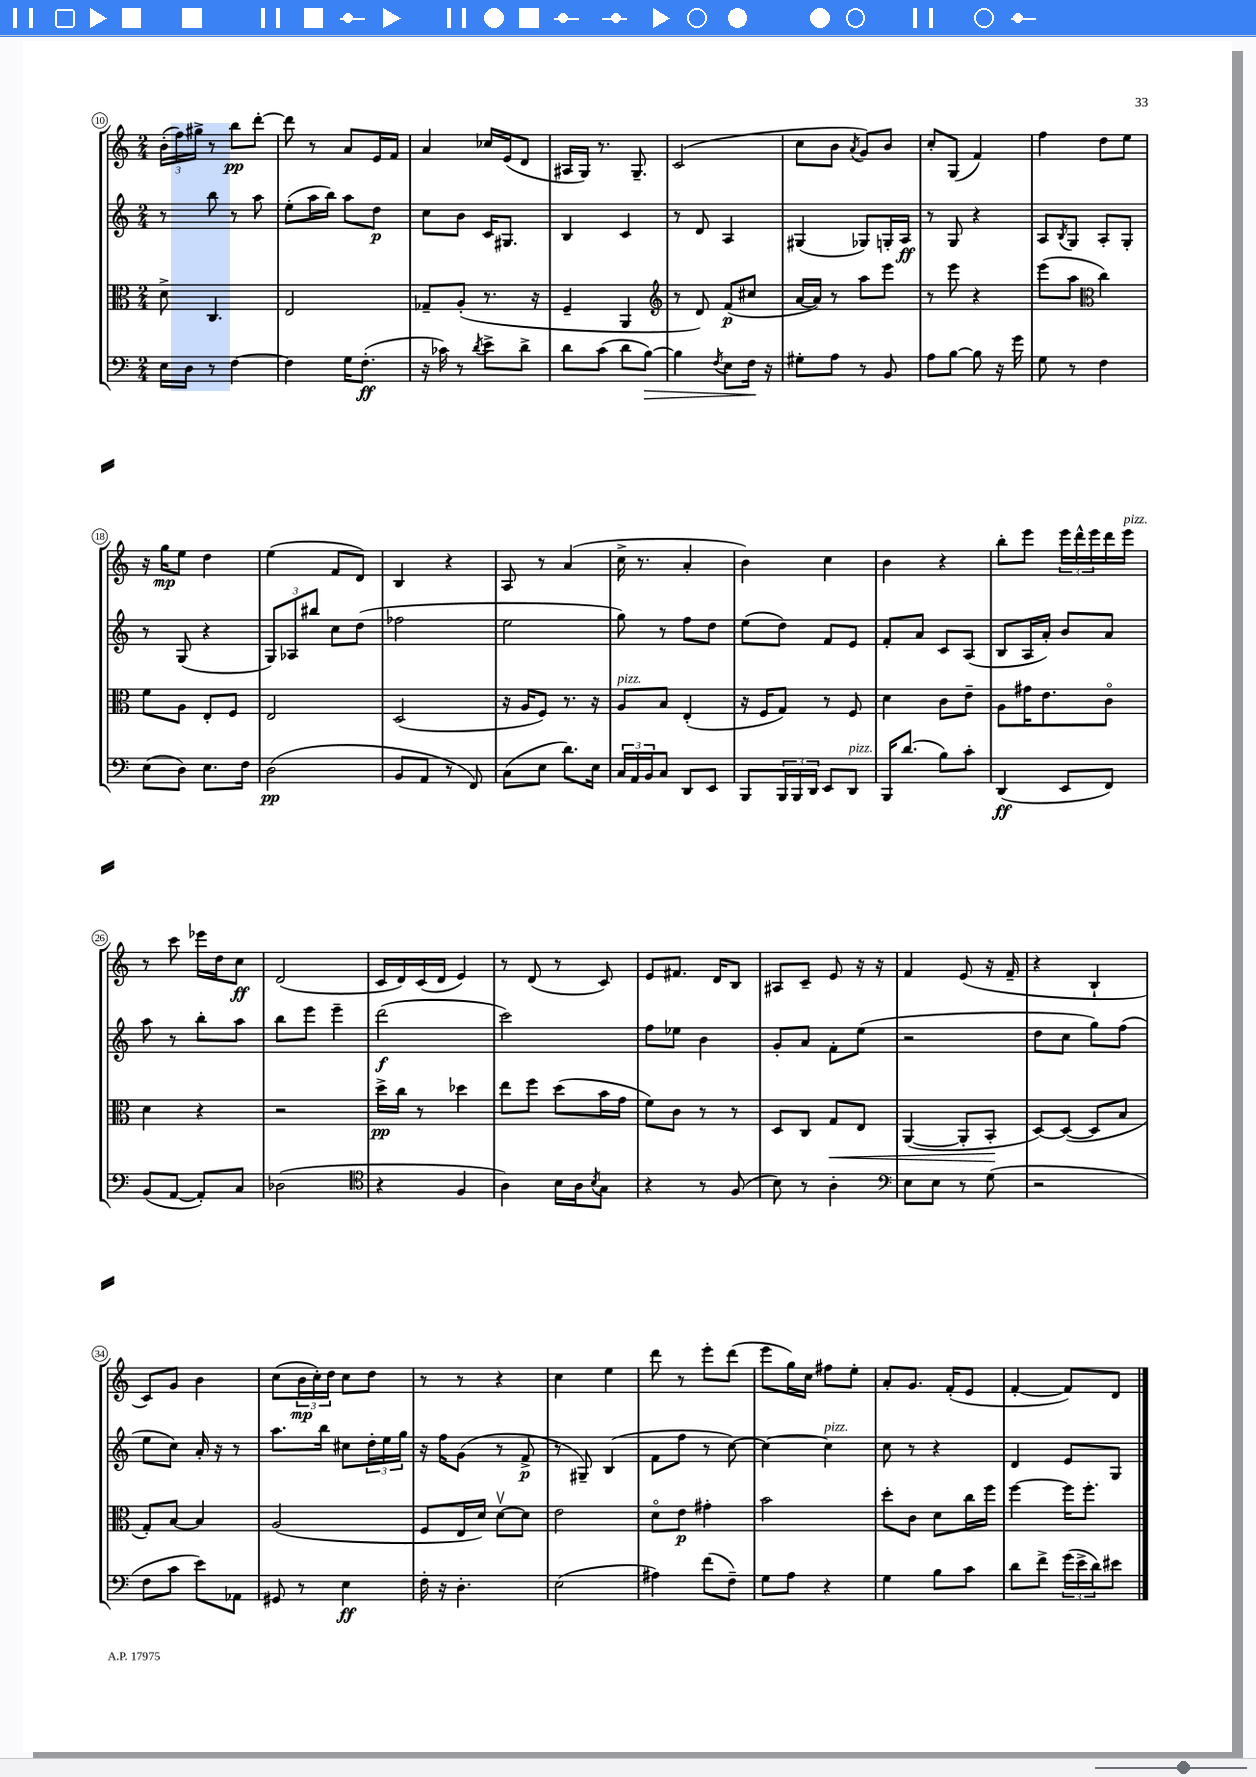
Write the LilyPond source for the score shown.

<<
\new StaffGroup <<
\new Staff = "s0" {
    \clef treble \key c \major \numericTimeSignature \time 2/4
    \tuplet 3/2 { b'16-.( f''16) gis''16-> } r8 b''8\pp d'''8~-. |
    d'''8 r8 a'8 e'16 f'16 |
    a'4 ces''16 e'16( d'8 |
    ais16 g16) r8. g8.-- |
    c'2( |
    c''8 b'8 \acciaccatura { a'8 } g'8) b'8 |
    c''8-. g8( f'4) |
    f''4 d''8 e''8 |
    r16 g''16\mp e''8 d''4 |
    e''4( f'8 d'8) |
    b4 r4 |
    a8 r8 a'4( |
    c''16-> r8. a'4-. |
    b'4) c''4 |
    b'4 r4 |
    b''8-. e'''8 \tuplet 3/2 { e'''16 d'''16-^ e'''16 } d'''16 e'''16^\markup { \italic "pizz." } |
    r8 c'''8 ees'''16 d''16 c''8\ff |
    d'2( |
    c'16 d'16) c'16( d'16 e'4) |
    r8 d'8( r8 c'8) |
    e'8 fis'8. d'16 b8 |
    ais8 c'8-- e'8 r16 r16 |
    f'4 e'8( r16 f'16-- |
    r4 b4-! |
    c'8) g'8 b'4 |
    c''8( \tuplet 3/2 { b'16\mp c''16-.) d''16 } c''8 d''8 |
    r8 r8 r4 |
    c''4 e''4 |
    d'''8 r8 e'''8-. d'''8( |
    e'''8 g''16) c''16 fis''8 e''8-. |
    a'8-. g'8. f'16-.( e'8 |
    f'4~-. f'8) d'8 \bar "|." |
}
\new Staff = "s1" {
    \clef treble \key c \major \numericTimeSignature \time 2/4
    r8 b''8 r8 a''8 |
    e''8-.( a''16 b''16) a''8 d''8\p |
    c''8 b'8 c'16 gis8. |
    b4 c'4 |
    r8 d'8 a4 |
    gis4( ges8) g16-. a16\ff |
    r8 g8 r4 |
    a8 \acciaccatura { b8 } g8 a8-. g8-. |
    r8 g8( r4 |
    \tuplet 3/2 { g8) aes8 bis''8 } c''8 d''8( |
    fes''2 |
    e''2 |
    g''8) r8 f''8 d''8 |
    e''8( d''8) f'8 e'8 |
    f'8-. a'8 c'8 a8( |
    b8 a16 a'16-.) b'8 a'8 |
    a''8 r8 b''8-. a''8 |
    b''8 e'''8 e'''4-- |
    d'''2\f( |
    c'''2) |
    f''8 ees''8 b'4 |
    g'8-. a'8 f'8-. e''8( |
    r2 |
    d''8 c''8 g''8) f''8( |
    e''8 c''8) a'16-. r16 r8 |
    a''8. b''16 cis''8 \tuplet 3/2 { d''16-. e''16 g''16 } |
    r16 f''16 g'8( r8 f'8->\p |
    r8 gis8--) b4( |
    f'8 f''8 r8 c''8~) |
    c''4~ c''4^\markup { \italic "pizz." } |
    c''8 r8 r4 |
    d'4 e'8 g8 \bar "|." |
}
\new Staff = "s2" {
    \clef alto \key c \major \numericTimeSignature \time 2/4
    d'8-> c4. |
    e2 |
    ges8-- a8-.( r8. r16 |
    f4-- a,4 |
    \clef treble r8 d'8) f'8\p( cis''8 |
    a'16~ a'16) r8 a''8 e'''8 |
    r8 e'''8 r4 |
    e'''8( a''8 \clef alto c''4) |
    f'8 a8 e8-. f8 |
    e2 |
    d2( |
    r16 a16 f8) r8. r16 |
    a8^\markup { \italic "pizz." } b8 e4-.( |
    r16 f16 g8) r8 f8 |
    d'4 c'8 e'8-- |
    a8 gis'16 e'8. c'8\flageolet |
    d'4 r4 |
    r2 |
    d''16->\pp c''16 r8 des''4 |
    e''8 f''8 d''8( b'16 g'16 |
    f'8) c'8 r8 r8 |
    d8 c8 g8\< e8 |
    a,4~( a,8-. b,8-.\! |
    d8~) d8~( d8 b8 |
    g8-.) b8~ b4 |
    a2( |
    f8 e16 d'16) d'8~\upbow d'8 |
    e'2 |
    d'8\flageolet e'8\p gis'4-. |
    b'2 |
    d''8-. c'8 d'8 c''16 f''16 |
    f''4~ f''16 f''8.-. \bar "|." |
}
\new Staff = "s3" {
    \clef bass \key c \major \numericTimeSignature \time 2/4
    e16 d16 r8 f4~ |
    f4 g16 f8.-.\ff( |
    r16 ces'16) r8 \acciaccatura { d'8 } e'8-> d'8-> |
    d'8 c'8( d'8 b8~\>) |
    b4 \acciaccatura { f8 } e8 f16\! r16 |
    gis8-. a8 r8 b,8 |
    a8 b8~ b8 r16 g'16 |
    g8 r8 f4 |
    e8( d8) e8. f16 |
    d2\pp( |
    b,8 a,8 r8 f,8) |
    c8( e8 d'8.) e16 |
    \tuplet 3/2 { c16 a,16 b,16 } c8 d,8 e,8 |
    b,,8 \tuplet 3/2 { b,,16 b,,16 d,16 } e,8 d,8^\markup { \italic "pizz." } |
    b,,16 d'8.( b8) c'8-. |
    d,4\ff( e,8 f,8) |
    b,8( a,8~ a,8-.) c8 |
    des2( |
    \clef tenor r4 f4 |
    a4) b16 a16 \acciaccatura { b8 } g8 |
    r4 r8 f8( |
    b8) r8 a4-. |
    \clef bass e8 e8 r8 g8( |
    r2 |
    f8 c'8 e'8) aes,8 |
    gis,8 r8 e4\ff |
    f16-. r16 d4.-. |
    e2( |
    ais4) f'8( f8--) |
    g8 a8 r4 |
    g4 b8 c'8 |
    d'8 f'8-> \tuplet 3/2 { g'16( e'16-> d'16) } eis'8 \bar "|." |
}
>>
>>
\layout { \context { \Score currentBarNumber = #10 \override BarNumber.stencil = #(make-stencil-circler 0.1 0.3 ly:text-interface::print) } }
